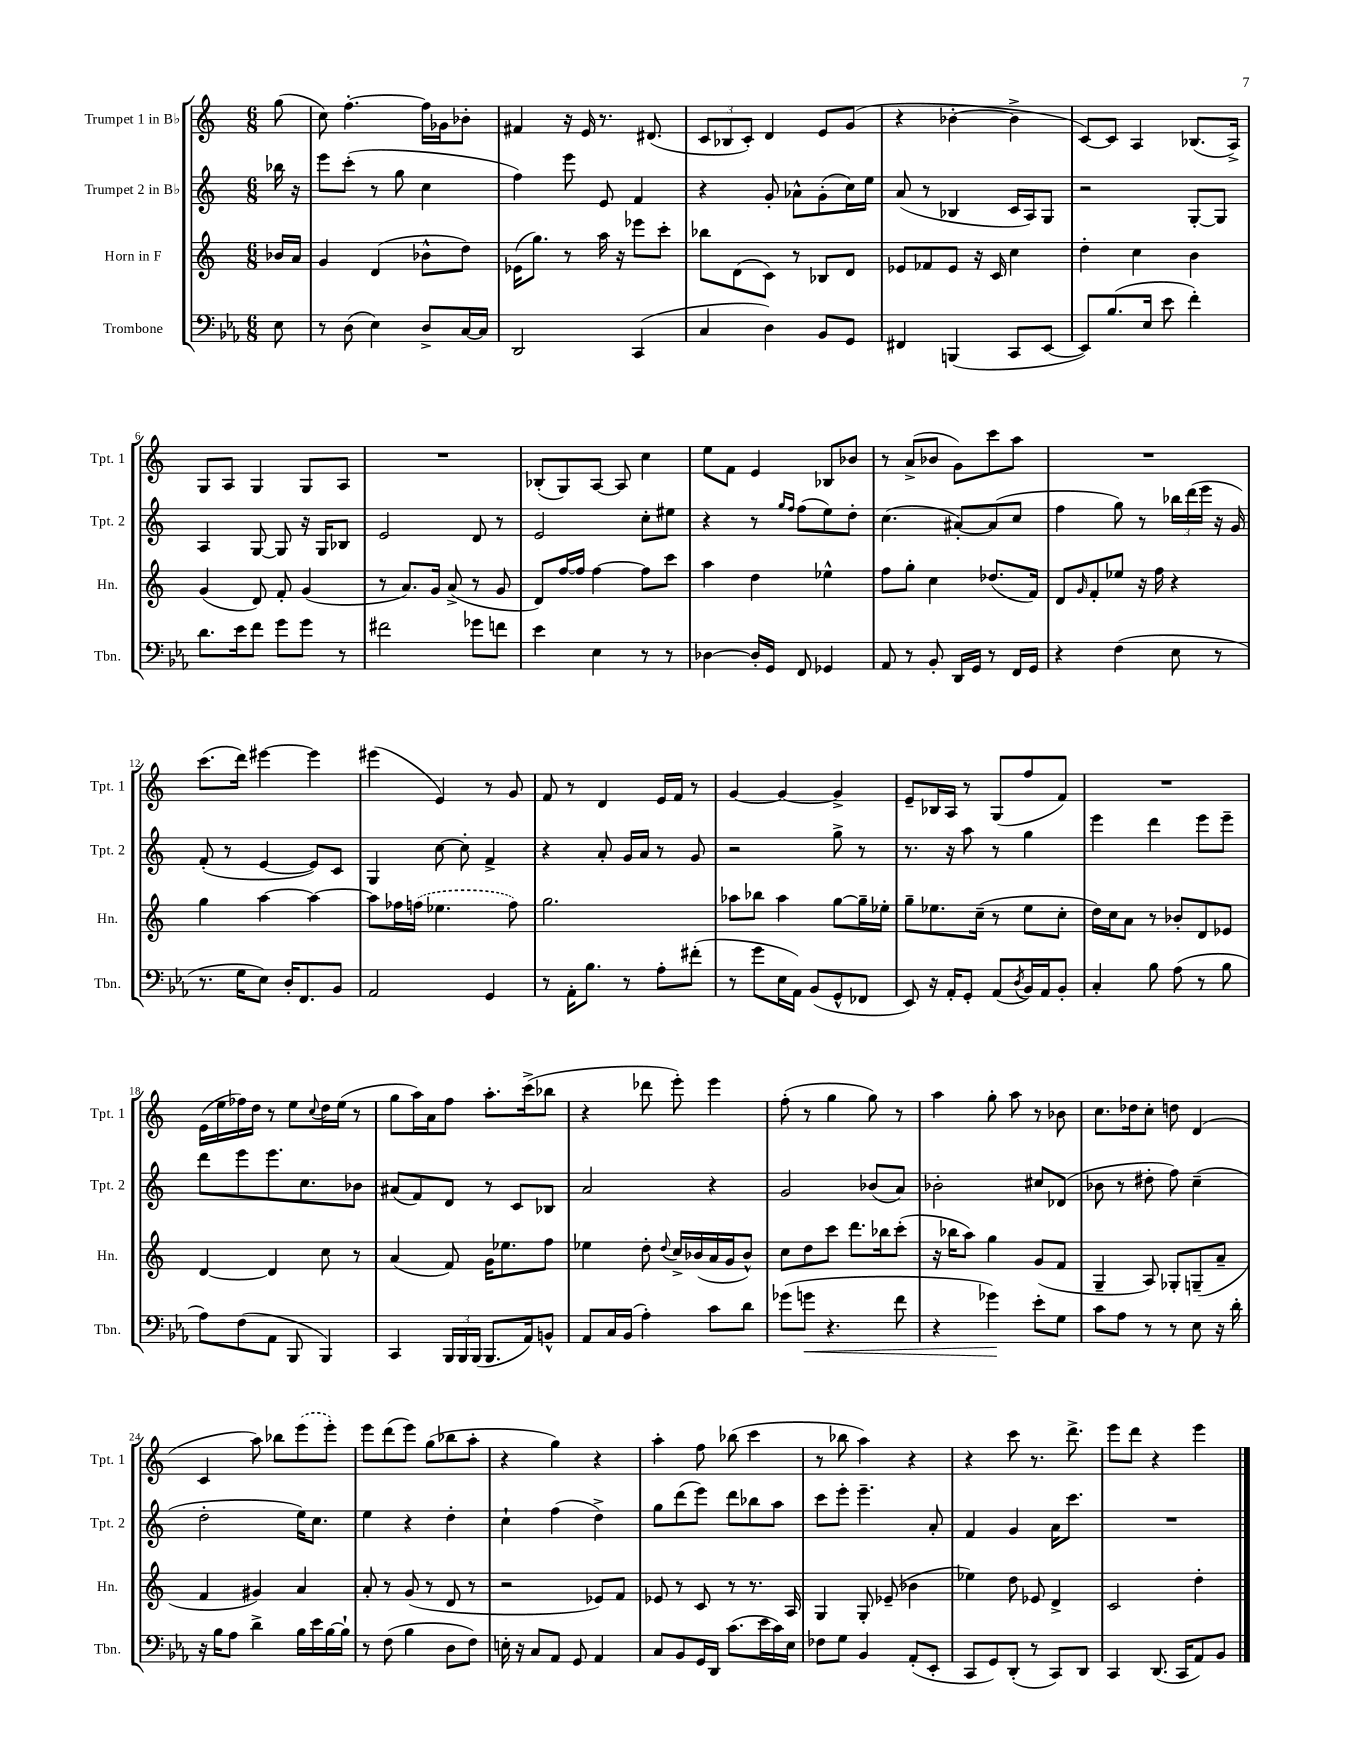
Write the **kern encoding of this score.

**kern	**kern	**kern	**kern
*staff4	*staff3	*staff2	*staff1
*clefF4	*clefG2	*clefG2	*clefG2
*k[b-e-a-]	*k[]	*k[]	*k[]
*M6/8	*M6/8	*M6/8	*M6/8
8E-	16b-	16bb-	(8gg
.	16a	16r	.
=	=	=	=
8r	4g	8eee	8cc)
(8D	.	(8ccc'	[4.ff'
4E-)	(4d	8r	.
.	.	8gg	.
8D^	8b-^^	4cc	16ff]
.	.	.	16g-
[16C	8dd)	.	8b-'
16C]	.	.	.
=	=	=	=
2DD	(16e-	4ff)	4f#
.	8.gg)	.	.
.	8r	8eee	16r
.	.	.	16e
.	16aa	8e	8.r
.	16r	.	.
(4CC	8eee-	4f	.
.	.	.	(8.d#
.	8ccc'	.	.
=	=	=	=
4C	8bb-	4r	12c
.	.	.	12B-
.	(8d	.	.
.	.	.	12c')
4D)	8c)	8g'	4d
.	8r	8a-^^	.
8BB-	8B-	(8g'	8e
8GG	8d	16cc)	(8g
.	.	16ee	.
=	=	=	=
4FF#	8e-	(8a	4r
.	8f-	8r	.
(4BBB	8e-	4B-	[4b-'
.	16r	.	.
.	16c	.	.
8CC	4cc	16c	4b-^]
.	.	16A)	.
[8EE-	.	8G	.
=	=	=	=
8EE-])	4dd'	2r	[8c)
(8.B-	.	.	8c]
.	4cc	.	4A
16E-	.	.	.
8e-	.	.	.
4f')	4b	[8G'	(8.B-
.	.	8G]	.
.	.	.	16A^)
=	=	=	=
8.d	(4g	4A	8G
.	.	.	8A
16e-	.	.	.
8f	8d)	[8G	4G
8g	8f'	8G]	.
8g	(4g	16r	8G
.	.	16G	.
8r	.	8B-	8A
=	=	=	=
2f#	8r	2e	2.r
.	8.a)	.	.
.	16g	.	.
.	(8a^	.	.
8g-	8r	8d	.
8f	8g	8r	.
=	=	=	=
4e-	8d)	2e	(8B-'
.	[16ff	.	8G)
.	16ff]	.	.
4E-	[4ff	.	[8A
.	.	.	8A]
8r	8ff]	8cc'	4cc
8r	8ccc	8ee#	.
=	=	=	=
[4D-	4aa	4r	8ee
.	.	.	8f
16D-']	4dd	8r	4e
16GG	.	.	.
.	.	16qqgg	.
.	.	16qqff	.
8FF	.	(8ff	.
4GG-	4ee-^^	8ee)	8B-
.	.	8dd'	8b-
=	=	=	=
8AA-	8ff	(4.cc	8r
8r	8gg'	.	(8a^
8BB-'	4cc	.	8b-
16DD	.	[8a#')	8g)
16GG	.	.	.
8r	(8.dd-	(8a#]	8ccc
16FF	.	8cc	8aa
16GG	16f)	.	.
=	=	=	=
4r	8d	4ff	2.r
.	16qqg	.	.
.	8f'	.	.
(4F	8ee-	8gg)	.
.	16r	8r	.
.	16ff	.	.
8E-	4r	24bb-	.
.	.	(24ddd	.
.	.	24eee	.
8r	.	16r	.
.	.	16g)	.
=	=	=	=
8.r	4gg	(8f'	(8.ccc
.	.	8r	.
16G	.	.	16ddd)
8E-)	[4aa	[4e	[4eee#
16D'	.	.	.
8.FF	.	.	.
.	4aa_	8e])	4eee#]
8BB-	.	8c	.
=	=	=	=
2AA-	8aa]	4G	(4eee#
.	16ff-	.	.
.	(16ff	.	.
.	4.ee-	[8cc	4e)
.	.	8cc']	.
4GG	.	4f^	8r
.	8ff)	.	8g
=	=	=	=
8r	2.gg	4r	8f
16AA-'	.	.	8r
8.B-	.	.	.
.	.	8a'	4d
8r	.	16g	.
.	.	16a	.
8A-'	.	8r	16e
.	.	.	16f
(8f#'	.	8g	8r
=	=	=	=
8r	8aa-	2r	[4g
8g	8bb-	.	.
16E-	4aa-	.	4g_
16AA-)	.	.	.
(8BB-	.	.	.
8GG^^	[8gg	8gg^	4g^]
8FF-	16gg~]	8r	.
.	16ee-'	.	.
=	=	=	=
8EE-)	8gg~	8.r	8e~
16r	8.ee-	.	16B-
16AA-'	.	16r	16A
8GG'	.	8aa	8r
.	(16cc~	.	.
(8AA-	8r	8r	(8G
8qD	.	.	.
16BB-)	8ee-	4gg	8ff
16AA-	.	.	.
8BB-'	8cc'	.	8f)
=	=	=	=
4C'	16dd)	4eee	2.r
.	16cc	.	.
.	8a	.	.
8B-	8r	4ddd	.
(8A-	8b-'	.	.
8r	8d	8eee	.
8B-	8e-	8eee~	.
=	=	=	=
8A-)	[4d	8ddd	(16e
.	.	.	16ee
(8F	.	8eee	16ff-)
.	.	.	16dd
8AA-	4d]	8.eee	8r
8BBB-	.	.	8ee
.	.	8.cc	.
.	.	.	8qqcc
4BBB-)	8cc	.	16dd
.	.	.	(16ee
.	8r	8b-	8r
=	=	=	=
4CC	(4a	(8a#	8gg
.	.	8f)	16aa)
.	.	.	16a
24BBB-	8f)	8d	8ff
24BBB-	.	.	.
(24BBB-	.	.	.
8.BBB-	16g	8r	8.aa'
.	8.ee-	.	.
.	.	8c	.
16AA-)	.	.	(16ccc^
8BB^^	8ff	8B-	8bb-
=	=	=	=
8AA-	4ee-	2a	4r
16C	.	.	.
(16BB-	.	.	.
4A-')	8dd'	.	8ddd-
.	8qqdd	.	.
.	16cc^	.	8eee')
.	(16b-	.	.
8c	16a	4r	4eee
.	16g	.	.
8d	8b-^^)	.	.
=	=	=	=
(8g-	8cc	2g	(8ff'
8g	8dd	.	8r
4.r	8ccc	.	4gg
.	8.ddd	.	.
.	.	(8b-	8gg)
.	16bb-	.	.
8f	(8ccc'	8a)	8r
=	=	=	=
4r	16r	2b-'	4aa
.	16bb-	.	.
.	8aa)	.	.
4g-)	4gg	.	8gg'
.	.	.	8aa
8e-'	(8g	8cc#	8r
8G	8f	(8d-	8b-
=	=	=	=
8c	4G~	8b-	8.cc
8A-	.	8r	.
.	.	.	16dd-
8r	8A)	8dd#'	8cc'
8r	8G-'	8ff)	8dd
8E-	(8G~	(4cc~	(4d
16r	8a~	.	.
16d'	.	.	.
=	=	=	=
16r	4f	2dd'	4c
16B-	.	.	.
8A-	.	.	.
4d^	4g#)	.	8aa)
.	.	.	8bb-
16B-	4a	16ee)	(8eee
16e-	.	8.cc	.
[16B-	.	.	8eee')
16B-`]	.	.	.
=	=	=	=
8r	8a'	4ee	8eee
(8F	8r	.	(8ddd
4B-	(8g	4r	8eee)
.	8r	.	(8gg
8D	8d	4dd'	8bb-
8F)	8r	.	8aa'
=	=	=	=
16E'	2r	4cc`	4r
16r	.	.	.
8C	.	.	.
8AA-	.	(4ff	4gg)
8GG	.	.	.
4AA-	8e-)	4dd^)	4r
.	8f	.	.
=	=	=	=
8C	8e-	8gg	4aa'
8BB-	8r	(8ddd	.
16GG	8c	8eee)	8ff
16DD	.	.	.
(8.c	8r	8ddd	(8bb-
.	8.r	8bb-	4ccc
16e-	.	.	.
16c)	.	8aa	.
16E-	16A	.	.
=	=	=	=
8F-	4G	8ccc	8r
8G	.	8eee'	8bb-
4BB-	8G'	4.eee~	4aa)
.	(8e-~	.	.
(8AA-'	4b-	.	4r
8EE-'	.	8a'	.
=	=	=	=
8CC	4ee-)	4f	4r
8GG)	.	.	.
(8DD'	8dd	4g	8ccc
8r	8e-	.	8.r
8CC)	4d^	16a	.
.	.	8.ccc	8.ddd^
8DD	.	.	.
=	=	=	=
4CC	2c	2.r	8eee
.	.	.	8ddd
(8.DD	.	.	4r
16CC	.	.	.
8AA-)	4dd'	.	4eee
8BB-	.	.	.
==	==	==	==
*-	*-	*-	*-
